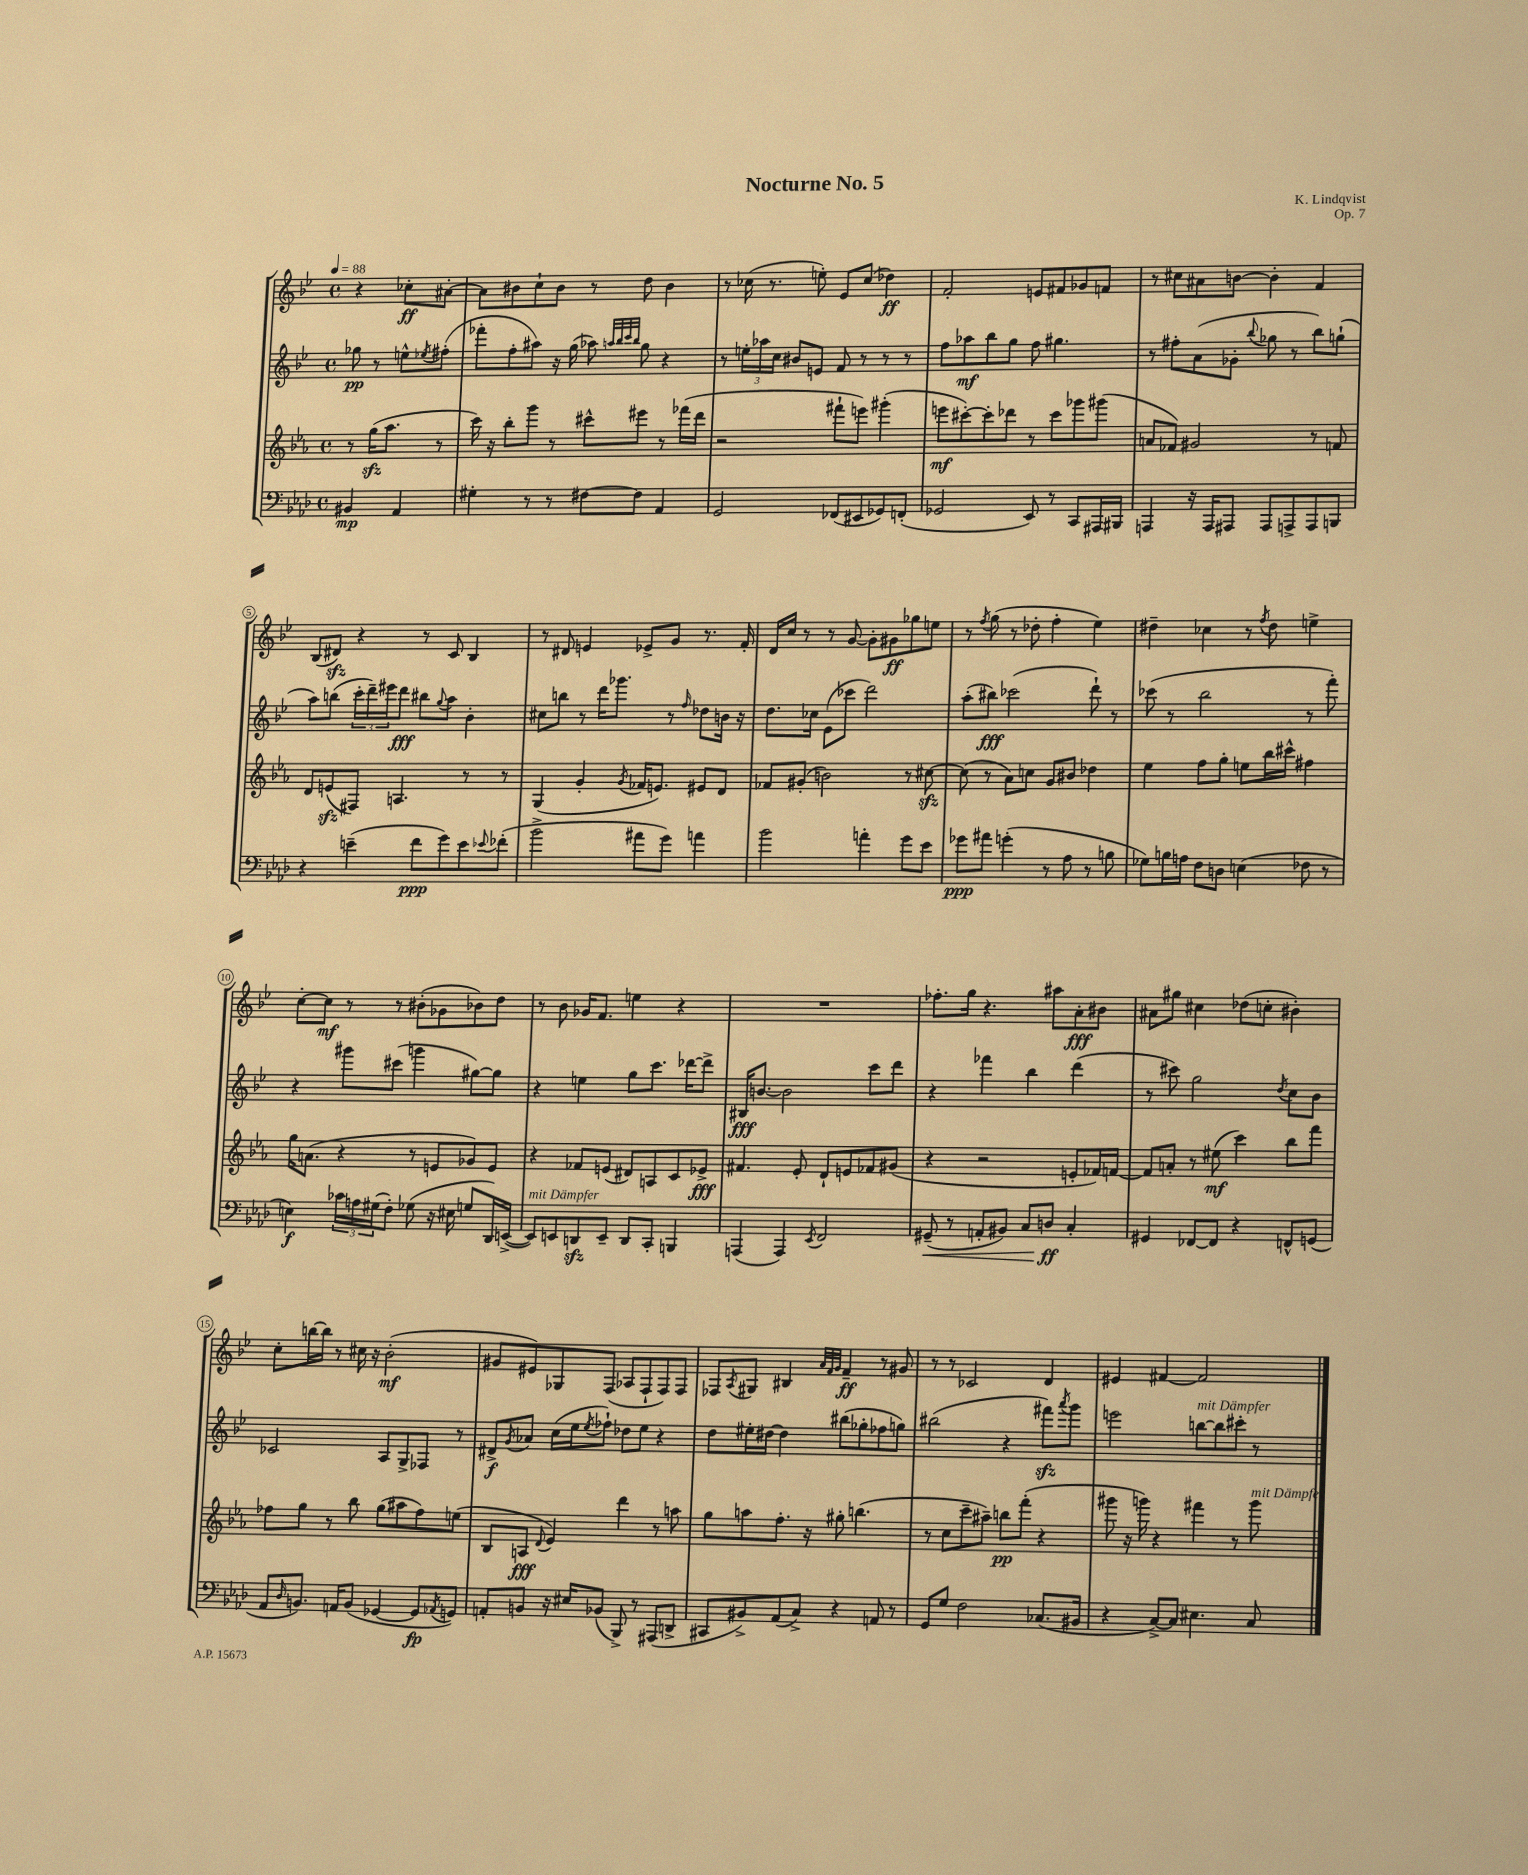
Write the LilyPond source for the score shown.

\header { title = "Nocturne No. 5" composer = "K. Lindqvist" opus = "Op. 7" }
<<
\new StaffGroup <<
\new Staff = "s0" {
    \clef treble \key bes \major \defaultTimeSignature \time 4/4 \partial 2 \tempo 4 = 88
    r4 ces''8-.\ff ais'8~-. |
    ais'8 bis'8 c''8-! bis'8 r8 d''8 bis'4 |
    r8 ces''16( r8. e''8-.) ees'8 ces''8( des''4\ff) |
    f'2-. e'8 fis'8 ges'8 f'8 |
    r8 cis''8 ais'8 b'8~ b'4-. f'4 |
    bes8( dis'8\sfz) r4 r8 c'8 bes4 |
    r8 dis'8 e'4 ees'8-> g'8 r8. f'16-. |
    d'16 c''16 r8 r8 g'8~ g'8-. gis'8\ff ges''8 e''8 |
    r8 \acciaccatura { f''8 } g''8( r8 des''8-. f''4-. ees''4) |
    dis''4-- ces''4 r8 \acciaccatura { f''8 } dis''8 e''4-> |
    c''8~-. c''8\mf r8 r8 bis'8-.( ges'8 bes'8) d''8 |
    r8 bes'8 ges'16 f'8. e''4 r4 |
    R1 |
    fes''8.-. g''16 r4. ais''8 a'8-.\fff bis'8 |
    ais'8 gis''8 cis''4 des''8( c''8-. bis'4-.) |
    c''8-. b''16~ b''16 r8 cis''16 r16 bes'2-.\mf( |
    gis'8 eis'8) ges8 f8( aes8 f8-! f8) f8 |
    fes8 \acciaccatura { a8 } gis8 bis4 \grace { a'32 f'32 g'32 } f'4--\ff r8 gis'8 |
    r8 r8 ces'2 d'4 |
    eis'4 fis'4~ fis'2 \bar "|." |
}
\new Staff = "s1" {
    \clef treble \key bes \major \defaultTimeSignature \time 4/4 \partial 2
    ges''8\pp r8 e''8-^ \acciaccatura { ees''8 } fis''8-.( |
    fes'''8-. f''8-. ais''8) r16 g''16( aes''8) \grace { a''32 bes''32 c'''32 bes''32 } g''8 r4 |
    r8 \tuplet 3/2 { e''16-. aes''16 c''16 } bis'8 e'8 f'8 r8 r8 r8 |
    f''8 aes''8\mf bes''8 g''8 f''8 gis''4. |
    r8 fis''8-. a'8( ges'8-. \appoggiatura { bes''8 } ges''8 r8 bes''8) g''8-!( |
    a''8) b''8( \tuplet 3/2 { c'''16-. d'''16--) eis'''16 } d'''8\fff bis''8 \appoggiatura { g''8 } a''8 bes'4-. |
    cis''8 b''8 r8 d'''16 ges'''8. r8 \grace { f''16 } des''8 b'16 r16 |
    d''8. ces''16 ees'8( ces'''8 d'''2) |
    a''8-.( bis''8\fff) ces'''2( d'''8-!) r8 |
    ces'''8( r8 bes''2 r8 f'''8-.) |
    r4 gis'''8 cis'''8( g'''4 gis''8~) gis''8 |
    r4 e''4 g''8 c'''8. des'''16~ des'''8-> |
    bis16\fff b'8.~ b'2 c'''8 d'''8 |
    r4 fes'''4 bes''4 d'''4( |
    r8 cis'''8) g''2 \acciaccatura { d''8 } c''8 bes'8 |
    ces'2 a8 g8-> fes8 r8 |
    dis'8->\f \acciaccatura { g'8 } aes'8 c''16( ees''16 \acciaccatura { ees''8 } fes''8-!) des''8 ees''8 r4 |
    d''8 eis''16-. dis''16~ dis''4 bis''8( ges''8-. fes''8 g''8) |
    bis''2( r4 fis'''8\sfz) \acciaccatura { a'''8 } g'''8 |
    e'''2 b''8~^\markup { \italic "mit Dämpfer" } b''8 cis'''8-. r8 \bar "|." |
}
\new Staff = "s2" {
    \clef treble \key ees \major \defaultTimeSignature \time 4/4 \partial 2
    r8 g''16\sfz( aes''8. r8 |
    c'''16) r16 bes''8-. g'''8 r8 cis'''8-^ eis'''8 r8 fes'''16( d'''16 |
    r2 fis'''8-! e'''8) gis'''4-.( |
    e'''8\mf cis'''8~-.) cis'''8-. des'''8 r8 cis'''8 ges'''8 gis'''8( |
    a'8 fes'8) gis'2 r8 f'8 |
    d'8 e'8\sfz( fis8) a4. r8 r8 |
    g4( g'4-. \acciaccatura { g'8 } fes'16 e'8.) eis'8 d'8 |
    fes'8 gis'8-.( b'2) r8 cis''8~\sfz |
    cis''8( r8 aes'8) c''8 g'8 bis'8 des''4 |
    ees''4 f''8 g''8-. e''8 bes''16 cis'''16-^ fis''4 |
    g''16 a'8.( r4 r8 e'8 ges'8) e'8 |
    r4 fes'8 e'8( dis'8) a8 c'8 ees'8->\fff |
    fis'4. ees'8-. d'8-! e'8 fes'8 gis'8( |
    r4 r2 e'8-. fes'16) f'16~ |
    f'8 a'8-. r8 eis''8\mf( c'''4) bes''8 f'''8 |
    fes''8 g''8 r8 bes''8 g''8( ais''8 fes''8) e''8( |
    bes8 a8\fff \appoggiatura { d'8 } ees'4) d'''4 r8 a''8 |
    g''8 a''8 f''8.-. r16 gis''8-. b''4.( |
    r8 c''8 c'''8-- ais''8--) b''8\pp f'''8-.( r4 |
    gis'''8 r16 g'''16) r4 fis'''4 r8 g'''8^\markup { \italic "mit Dämpfer" } \bar "|." |
}
\new Staff = "s3" {
    \clef bass \key aes \major \defaultTimeSignature \time 4/4 \partial 2
    bis,4\mp aes,4 |
    gis4-. r8 r8 fis8~ fis8 aes,4 |
    g,2 fes,8( eis,8 ges,8) f,8-.( |
    ges,2 ees,8) r8 c,8 ais,,16 bis,,16 |
    a,,4 r16 a,,16 ais,,8 ais,,8 a,,8-> a,,8 b,,8 |
    r4 e'4--( f'8\ppp g'8) e'8 \appoggiatura { ees'8 } fes'8-.( |
    bes'2-> ais'8 g'8) a'4 |
    bes'2 a'4-. g'8 ees'8 |
    ges'8\ppp ais'8 g'4-.( r8 aes8 r8 b8 |
    ges8) b16 a16 f8 d8 e4( fes8 r8 |
    e4\f) \tuplet 3/2 { ces'16 a16 gis16( } f8-.) ges8( r16 eis16 g8 des,16) e,16~->( |
    e,8^\markup { \italic "mit Dämpfer" }) e,8 d,8\sfz e,8-- d,8 c,8-. b,,4 |
    a,,4( a,,4) \acciaccatura { ees,8 } f,2 |
    gis,8--\<( r8 a,8-. bis,8) c8 d8\ff\! c4-. |
    gis,4 fes,8~ fes,8 r4 f,8-^ g,8( |
    aes,8 \grace { des16 } b,8.) a,16 b,8( ges,4~ ges,8\fp \acciaccatura { aes,8 } g,8) |
    a,8-. b,8 r16 eis16 bes,8( bes,,8->) r8 ais,,8( d,8-> |
    cis,8 bis,8->) aes,8( c8->) r4 a,8 r8 |
    g,8 g8 f2 ces8.( bis,16 |
    r4 c8~->) c8 eis4. c8 \bar "|." |
}
>>
>>
\layout { \context { \Score \override BarNumber.stencil = #(make-stencil-circler 0.1 0.3 ly:text-interface::print) } }
